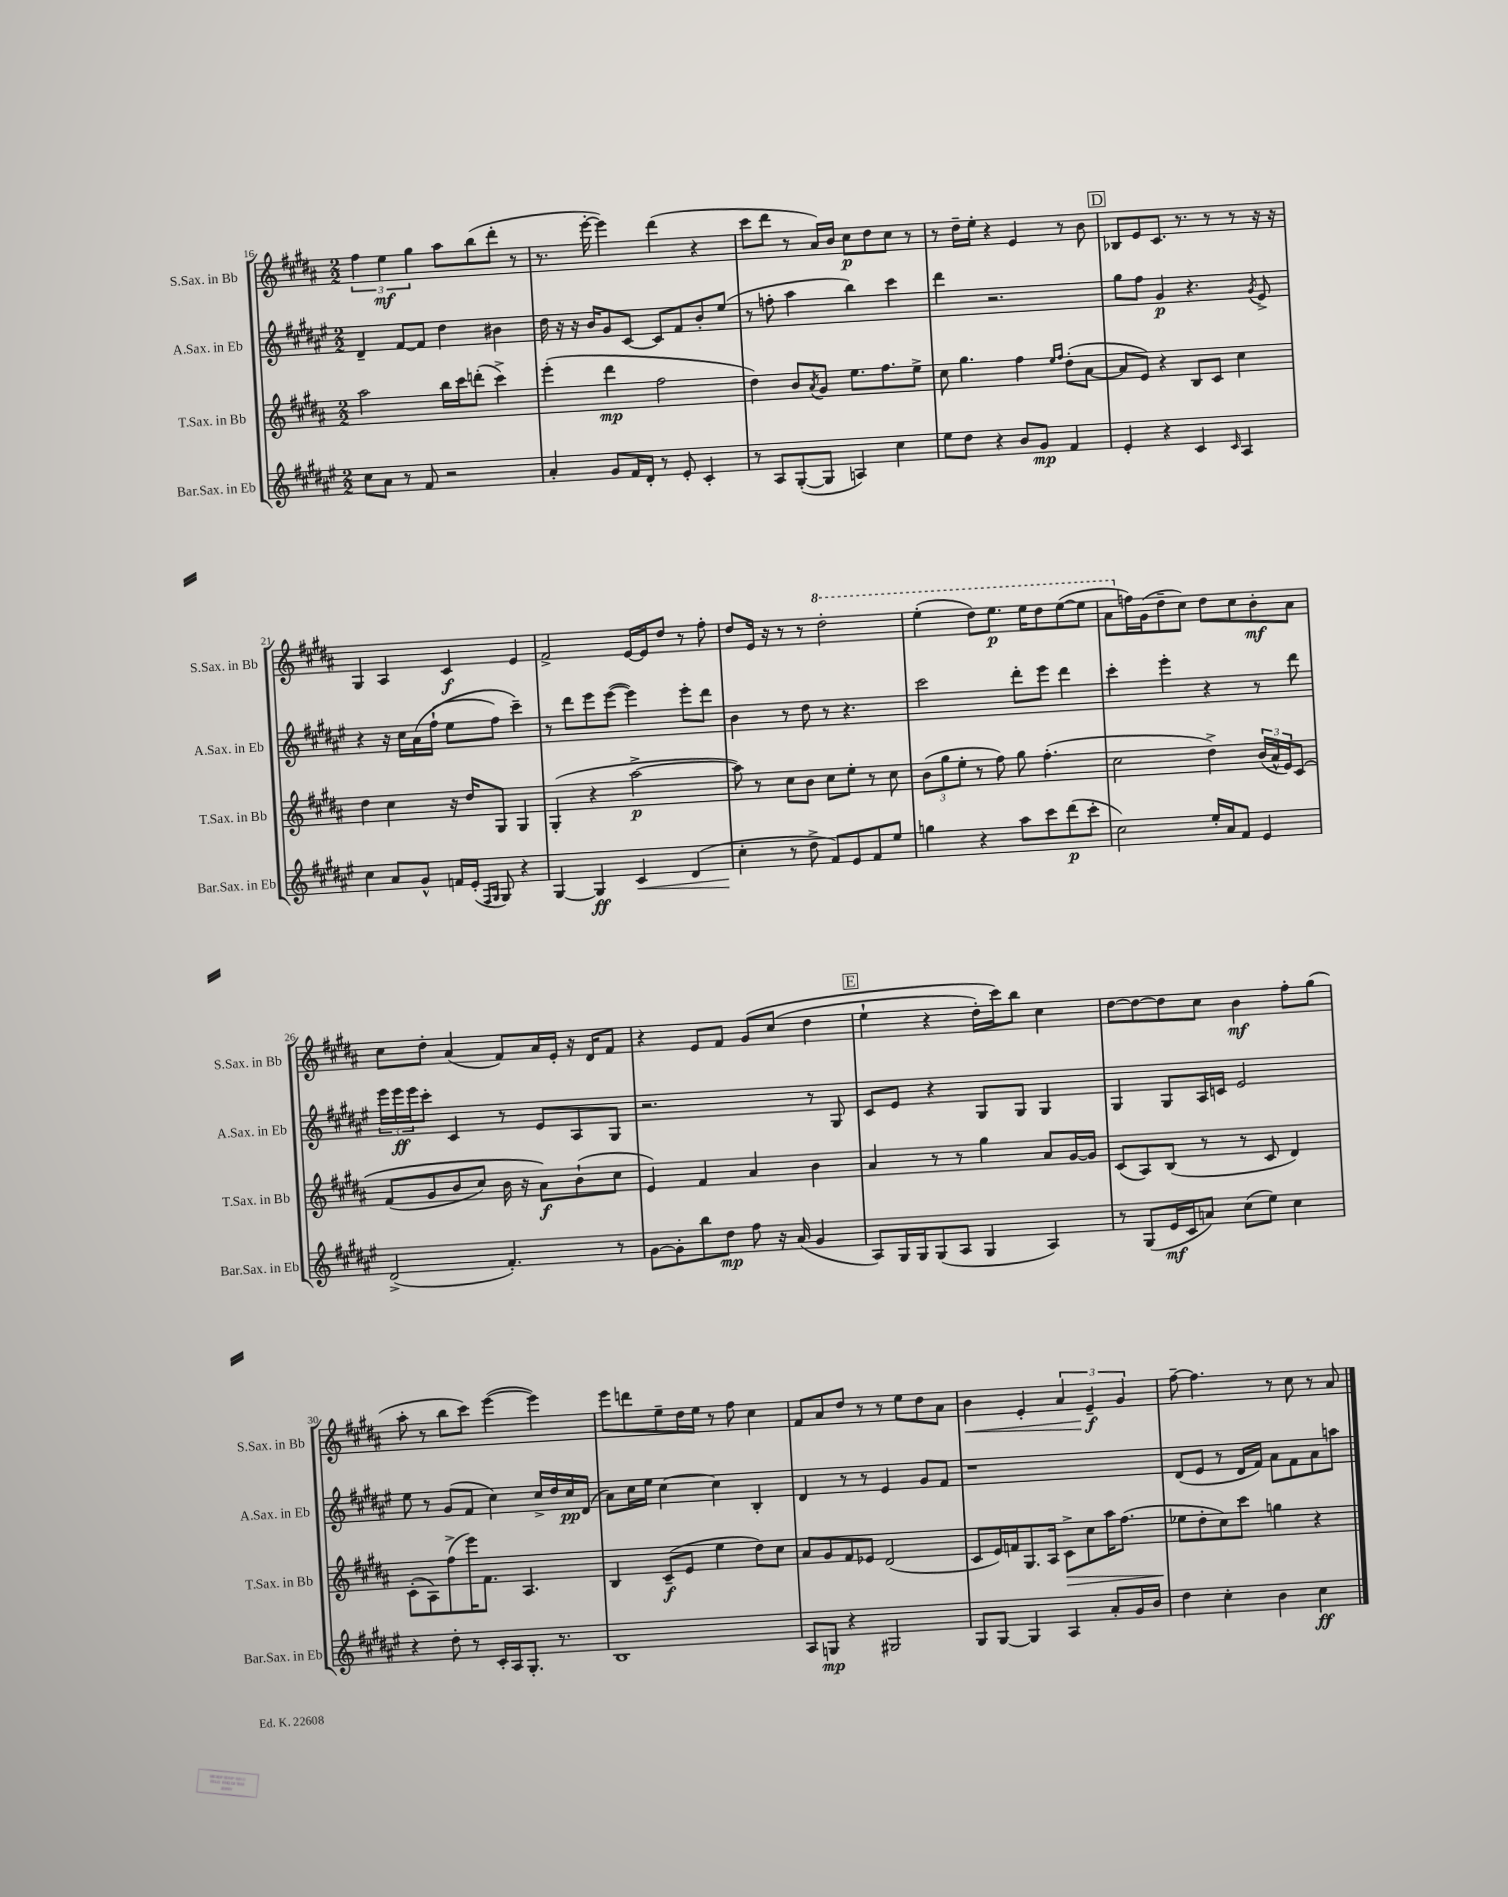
<<
\new StaffGroup <<
\new Staff = "s0" \with { instrumentName = "S.Sax. in Bb" shortInstrumentName = "S.Sax. in Bb" } {
    \clef treble \key b \major \numericTimeSignature \time 2/2
    \tuplet 3/2 { fis''4 e''4\mf gis''4 } ais''8 b''8( dis'''8-. r8 |
    r8. e'''16~-. e'''4) dis'''4( r4 |
    cis'''8 dis'''8 r8 ais'16) b'16 cis''8\p dis''8 cis''8 r8 |
    r8 dis''16-- e''16-. r4 e'4 r8 b'8 |
    \mark \markup { \box "D" } bes8 e'8 cis'8. r8. r8 r8 r16 r16 |
    gis4 ais4 cis'4\f e'4 |
    fis'2-> e'16~ e'16 dis''8 r8 fis''8-. |
    dis''8 e'16 r16 r8 r8 \ottava #1 dis'''2-. |
    e'''4-.( dis'''8) e'''8.\p e'''16 dis'''8 e'''8~( e'''8 |
    ais''8 \ottava #0 f''16) gis'16( dis''8-- cis''8) dis''8 cis''8 b'8-.\mf ais'8 |
    cis''8 dis''8-. ais'4( fis'8) ais'16 e'16-. r16 dis'16 fis'8 |
    r4 e'8 fis'8 gis'8\( cis''8( dis''4 |
    \mark \markup { \box "E" } e''4-! r4 dis''16-.) cis'''16\) b''8 cis''4 |
    dis''8~ dis''8~ dis''8 cis''8 b'4\mf fis''8-. gis''8( |
    ais''8-. r8 b''8 cis'''8) e'''4~( e'''4) |
    e'''8 d'''8 e''8-- dis''16 e''16 r8 fis''8 cis''4 |
    fis'8 ais'8 dis''8 r8 r8 e''8 dis''8 ais'8 |
    b'4\< e'4-. \tuplet 3/2 { ais'4 e'4--\f\! gis'4 } |
    fis''8~-- fis''4. r8 cis''8 r8 ais'8 \bar "|." |
}
\new Staff = "s1" \with { instrumentName = "A.Sax. in Eb" shortInstrumentName = "A.Sax. in Eb" } {
    \clef treble \key fis \major \numericTimeSignature \time 2/2
    dis'4-- fis'8~ fis'8 dis''4 bis'4 |
    dis''16 r16 r16 b'16 gis'8 cis'8~ cis'8 fis'8 b'8-. eis''8( |
    r8 f''8-. ais''4 b''4) cis'''4 |
    dis'''4 r2. |
    \mark \markup { \box "D" } gis''8 fis''8 gis'4\p r4. \acciaccatura { gis'8 } eis'8-> |
    r4 r16 cis''16 ais'16\( fis''16-!( eis''8 fis''8) cis'''4--\) |
    r8 dis'''8 eis'''8 eis'''8~( eis'''4) eis'''8-. dis'''8 |
    b'4 r8 dis''8 r8 r4. |
    cis'''2 dis'''8-. eis'''8 dis'''4 |
    cis'''4-. eis'''4-. r4 r8 dis'''8 |
    \tuplet 3/2 { eis'''16 eis'''16\ff eis'''16 } cis'''8-. cis'4 r8 eis'8 ais8 gis8 |
    r2. r8 gis8 |
    \mark \markup { \box "E" } cis'8 eis'8 r4 gis8 gis8 gis4 |
    gis4 gis8 ais16 c'16 eis'2 |
    eis''8 r8 gis'8( fis'8 cis''4) cis''16-> dis''16 cis''16\pp dis'16( |
    ais'8) cis''16 eis''16 cis''4~ cis''4 b4-. |
    dis'4 r8 r8 eis'4 gis'8 fis'8 |
    r1 |
    dis'8( eis'8 r8 dis'16 fis'16) ais'8 fis'8 ais'8 a''8 \bar "|." |
}
\new Staff = "s2" \with { instrumentName = "T.Sax. in Bb" shortInstrumentName = "T.Sax. in Bb" } {
    \clef treble \key b \major \numericTimeSignature \time 2/2
    ais''2 b''16 cis'''16 d'''8-.( cis'''4->) |
    e'''4-.( dis'''4\mp fis''2 |
    dis''4) b'8 \acciaccatura { ais'8 } gis'8 e''8. fis''8. e''8-> |
    cis''8 gis''4. fis''4 \grace { e''16 fis''16 } dis''8-.( ais'8~ |
    \mark \markup { \box "D" } ais'8 e'8) r4 b8 cis'8 cis''4 |
    dis''4 cis''4 r16 dis''16 gis8 gis4 |
    gis4-.( r4 ais''2~->\p |
    ais''8) r8 cis''8 b'8 cis''8 e''8-. r8 cis''8 |
    \tuplet 3/2 { b'8( gis''8 e''8-. } r8 fis''8) gis''8 fis''4.-.( |
    cis''2 dis''4->) \tuplet 3/2 { b'16( ais'16-^ e'16) } cis'8\( |
    fis'8( gis'8 b'8 cis''8) b'16 r16 ais'8\f\) b'8-!( cis''8 |
    e'4) fis'4 ais'4 b'4 |
    \mark \markup { \box "E" } ais'4 r8 r8 gis''4 ais'8 gis'16~ gis'16 |
    cis'8( ais8) b8( r8 r8 cis'8 dis'4) |
    cis'8-.( ais8) fis''8->( e'''16) fis'8. ais4. |
    b4 cis'8--\f( e'8 e''4 dis''8) cis''8 |
    ais'8 gis'8 fis'8 ees'8 dis'2( |
    cis'8 e'16) f'16 gis8. ais16 cis'8->\> cis''8 ais''16 fis''8.( |
    ees''8\! dis''8-. cis''8) cis'''8 g''4 r4 \bar "|." |
}
\new Staff = "s3" \with { instrumentName = "Bar.Sax. in Eb" shortInstrumentName = "Bar.Sax. in Eb" } {
    \clef treble \key fis \major \numericTimeSignature \time 2/2
    cis''8 ais'8 r8 fis'8 r2 |
    ais'4-. gis'8 fis'16 dis'16-. r8 eis'8-. cis'4-. |
    r8 ais8 gis8~-.( gis8 a4) cis''4 |
    eis''8 dis''8 r4 b'8 gis'8\mp fis'4 |
    \mark \markup { \box "D" } eis'4-. r4 cis'4 \grace { cis'16 } ais4 |
    cis''4 ais'8 gis'8-^ f'16 eis'16-.( \grace { fis16 gis16 } gis8) r4 |
    gis4~ gis4\ff cis'4\< dis'4( |
    cis''4-.\! r8 dis''8-> fis'8) eis'8 fis'8 eis''8 |
    g''4 r4 ais''8 cis'''8 dis'''8\p( cis'''8-. |
    cis''2) eis''16-. ais'16 fis'8 eis'4 |
    dis'2->( fis'4.-.) r8 |
    gis'8~ gis'8-. b''8 dis''8\mp fis''8 r16 ais'16( gis'4 |
    \mark \markup { \box "E" } ais8) gis16 gis16 gis8( ais8 gis4 ais4) |
    r8 gis8( eis'16\mf cis'16 a'8) cis''8( eis''8) cis''4 |
    r4 dis''8-. r8 cis'16-. ais16 gis8.-. r8. |
    b1 |
    ais8 g8\mp r4 gis2 |
    gis8 gis8~ gis4 ais4 ais'8-. gis'16 b'16 |
    dis''4 cis''4-. b'4 cis''4\ff \bar "|." |
}
>>
>>
\layout { \context { \Score currentBarNumber = #16 } }
